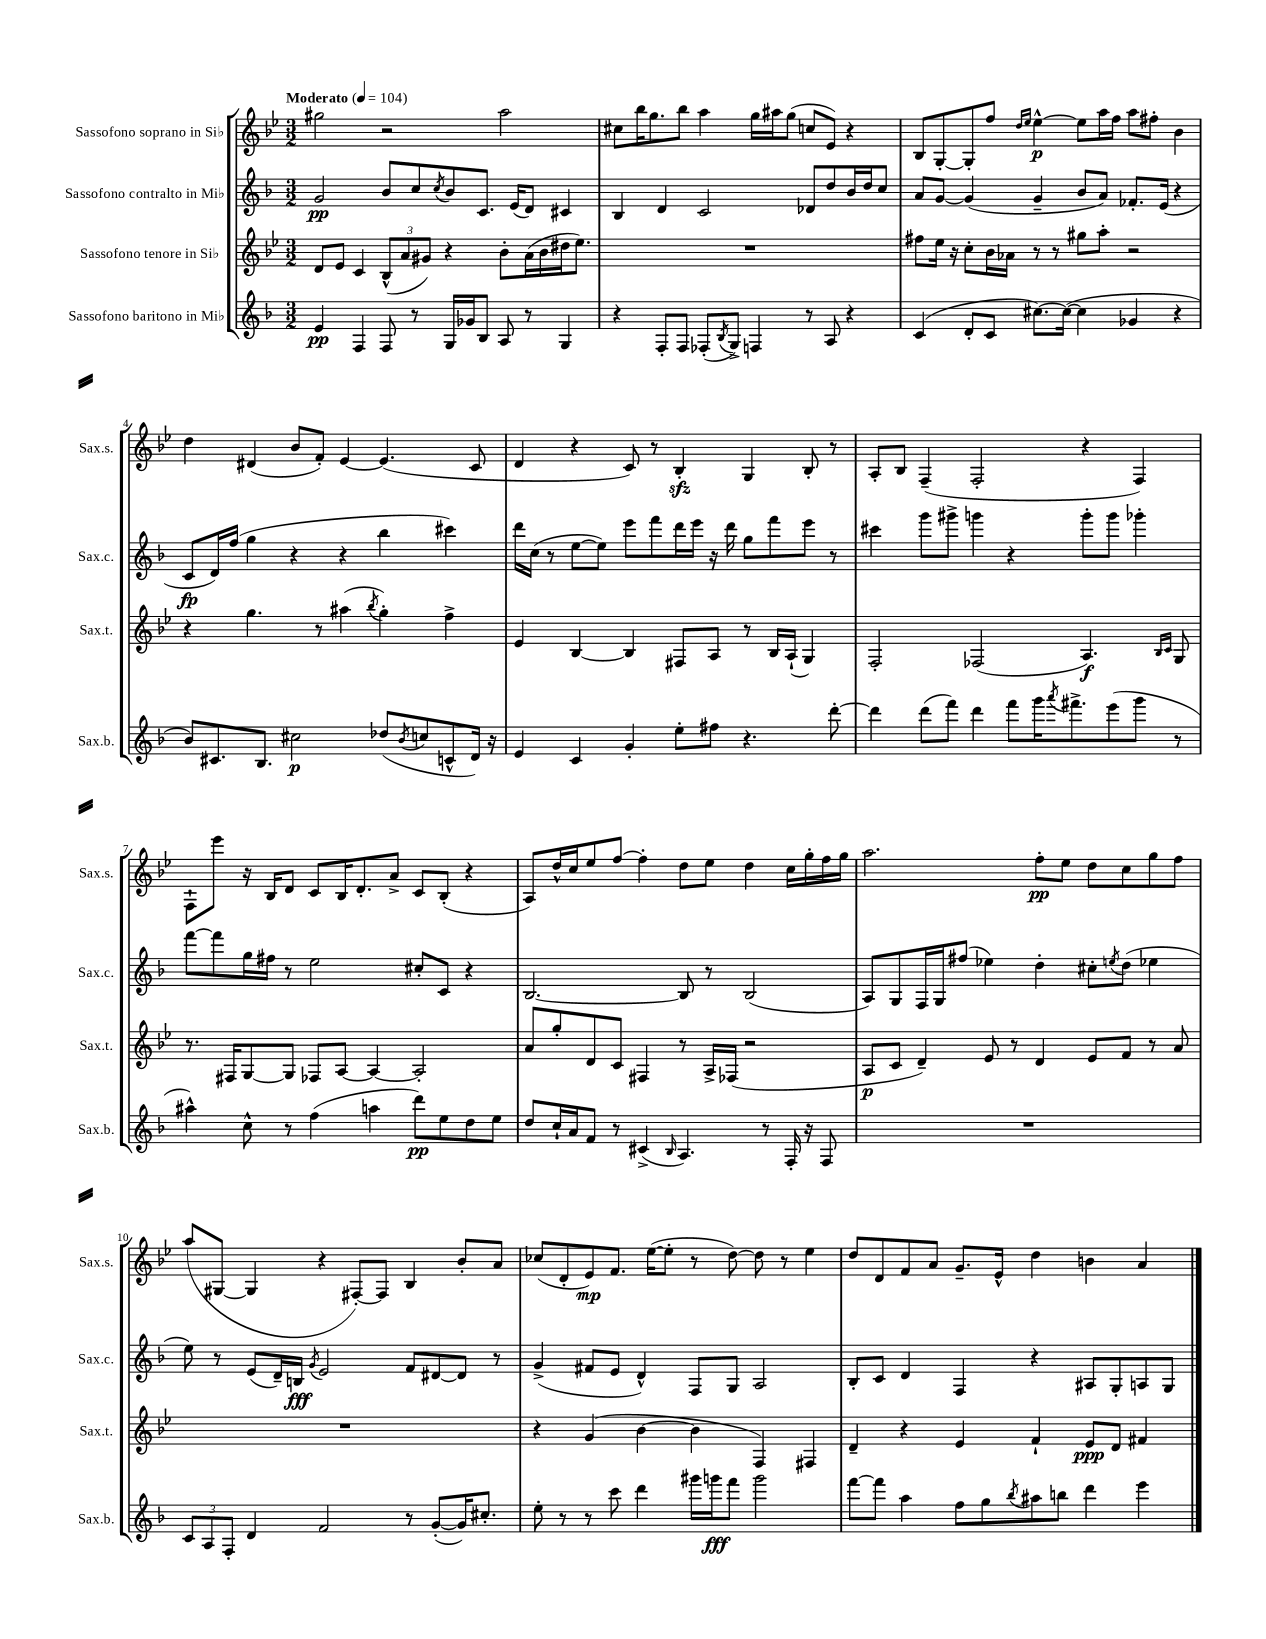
<<
\new StaffGroup <<
\new Staff = "s0" \with { instrumentName = "Sassofono soprano in Sib" shortInstrumentName = "Sax.s." } {
    \clef treble \key bes \major \numericTimeSignature \time 3/2 \tempo "Moderato" 4 = 104
    gis''2 r2 a''2 |
    cis''8 bes''16 g''8. bes''8 a''4 g''16 ais''16 g''8( c''8 ees'8) r4 |
    bes8 g8~-. g8-. f''8 \grace { d''16 ees''16 } ees''4~-^\p ees''8 a''16 f''16 a''8 fis''8-. bes'4 |
    d''4 dis'4( bes'8 f'8-.) ees'4~ ees'4.( c'8 |
    d'4 r4 c'8) r8 bes4-.\sfz g4 bes8-. r8 |
    a8-. bes8 f4--( f2-. r4 f4) |
    f8-! ees'''8 r16 bes16 d'8 c'8 bes16 d'8.-. a'8-> c'8 bes8-.( r4 |
    a8) d''16-^ c''16 ees''8 f''8~ f''4-. d''8 ees''8 d''4 c''16 g''16-. f''16 g''16 |
    a''2. f''8-.\pp ees''8 d''8 c''8 g''8 f''8 |
    a''8( gis8~ gis4 r4 fis8~-.) fis8 bes4 bes'8-. a'8 |
    ces''8( d'8-. ees'8\mp) f'8. ees''16~( ees''8-. r8 d''8~) d''8 r8 ees''4 |
    d''8 d'8 f'8 a'8 g'8.-- ees'16-^ d''4 b'4 a'4 \bar "|." |
}
\new Staff = "s1" \with { instrumentName = "Sassofono contralto in Mib" shortInstrumentName = "Sax.c." } {
    \clef treble \key f \major \numericTimeSignature \time 3/2
    g'2\pp bes'8 c''8 \acciaccatura { c''8 } bes'8 c'8. e'16( d'8) cis'4 |
    bes4 d'4 c'2 des'8 d''8 bes'16 d''16 c''8 |
    a'8 g'8~ g'4( g'4-- bes'8 a'8) fes'8.-. e'16( r4 |
    c'8\fp d'16) f''16( g''4 r4 r4 bes''4 cis'''4) |
    d'''16 c''16( r8 e''8~ e''8) e'''8 f'''8 d'''16 e'''16 r16 d'''16 g''8 f'''8 e'''8 r8 |
    cis'''4 g'''8 gis'''8-> g'''4 r4 g'''8-. g'''8 ges'''4-. |
    f'''8~ f'''8 g''16 fis''16 r8 e''2 cis''8-. c'8 r4 |
    bes2.~ bes8 r8 bes2( |
    a8) g8 f16 g16 fis''8( ees''4) d''4-. cis''8-. \acciaccatura { e''8 } d''8( ees''4 |
    e''8) r8 e'8( d'16--) b16\fff \acciaccatura { g'8 } e'2 f'8 dis'8~ dis'8 r8 |
    g'4->( fis'8 e'8 d'4-^) f8 g8 a2 |
    bes8-. c'8 d'4 f4 r4 ais8 g8-. a8 g8 \bar "|." |
}
\new Staff = "s2" \with { instrumentName = "Sassofono tenore in Sib" shortInstrumentName = "Sax.t." } {
    \clef treble \key bes \major \numericTimeSignature \time 3/2
    d'8 ees'8 c'4 \tuplet 3/2 { bes8-^( a'8 gis'8) } r4 bes'8-. a'16( bes'16 dis''16 ees''8.) |
    R1. |
    fis''8 ees''16 r16 c''8-. bes'16 aes'16 r8 r8 gis''8 a''8-. r2 |
    r4 g''4. r8 ais''4( \acciaccatura { bes''8 } g''4-.) f''4-> |
    ees'4 bes4~ bes4 fis8 a8 r8 bes16 a16-!( g4) |
    f2-. fes2( a4.\f) \grace { bes16 c'16 } g8 |
    r8. fis16 g8~ g8 fes8 a8~ a4~ a2-. |
    a'8 g''8-. d'8 c'8 fis4 r8 a16-> fes16( r2 |
    a8\p c'8 d'4--) ees'8 r8 d'4 ees'8 f'8 r8 a'8 |
    R1. |
    r4 g'4( bes'4~ bes'4 f4) fis4 |
    d'4-- r4 ees'4 f'4-! ees'8\ppp d'8 fis'4 \bar "|." |
}
\new Staff = "s3" \with { instrumentName = "Sassofono baritono in Mib" shortInstrumentName = "Sax.b." } {
    \clef treble \key f \major \numericTimeSignature \time 3/2
    e'4\pp f4 f8 r8 g16 ges'16 bes8 a8 r8 g4 |
    r4 f8-. f8 fes8-.( \acciaccatura { bes8 } g8->) f4 r8 a8 r4 |
    c'4( d'8-. c'8 cis''8.~) cis''16~( cis''4 ges'4 r4 |
    bes'8) cis'8. bes8. cis''2\p des''8( \acciaccatura { bes'8 } c''8 c'8-^ d'16) r16 |
    e'4 c'4 g'4-. e''8-. fis''8 r4. d'''8~-. |
    d'''4 d'''8( f'''8) d'''4 f'''8 g'''16 \acciaccatura { a'''8 } fis'''8.-> e'''8( g'''8 r8 |
    ais''4-^) c''8-^ r8 f''4( a''4 d'''8\pp) e''8 d''8 e''8 |
    d''8 c''16-! a'16 f'8 r8 cis'4->( \grace { bes16 } a4.) r8 f16-. r16 f8 |
    R1. |
    \tuplet 3/2 { c'8 a8 f8-. } d'4 f'2 r8 g'8~-.( g'16) cis''8.-. |
    e''8-. r8 r8 c'''8 d'''4 gis'''16 g'''16\fff f'''8 g'''2 |
    f'''8~ f'''8 a''4 f''8 g''8 \acciaccatura { bes''8 } ais''8 b''8 d'''4 e'''4 \bar "|." |
}
>>
>>
